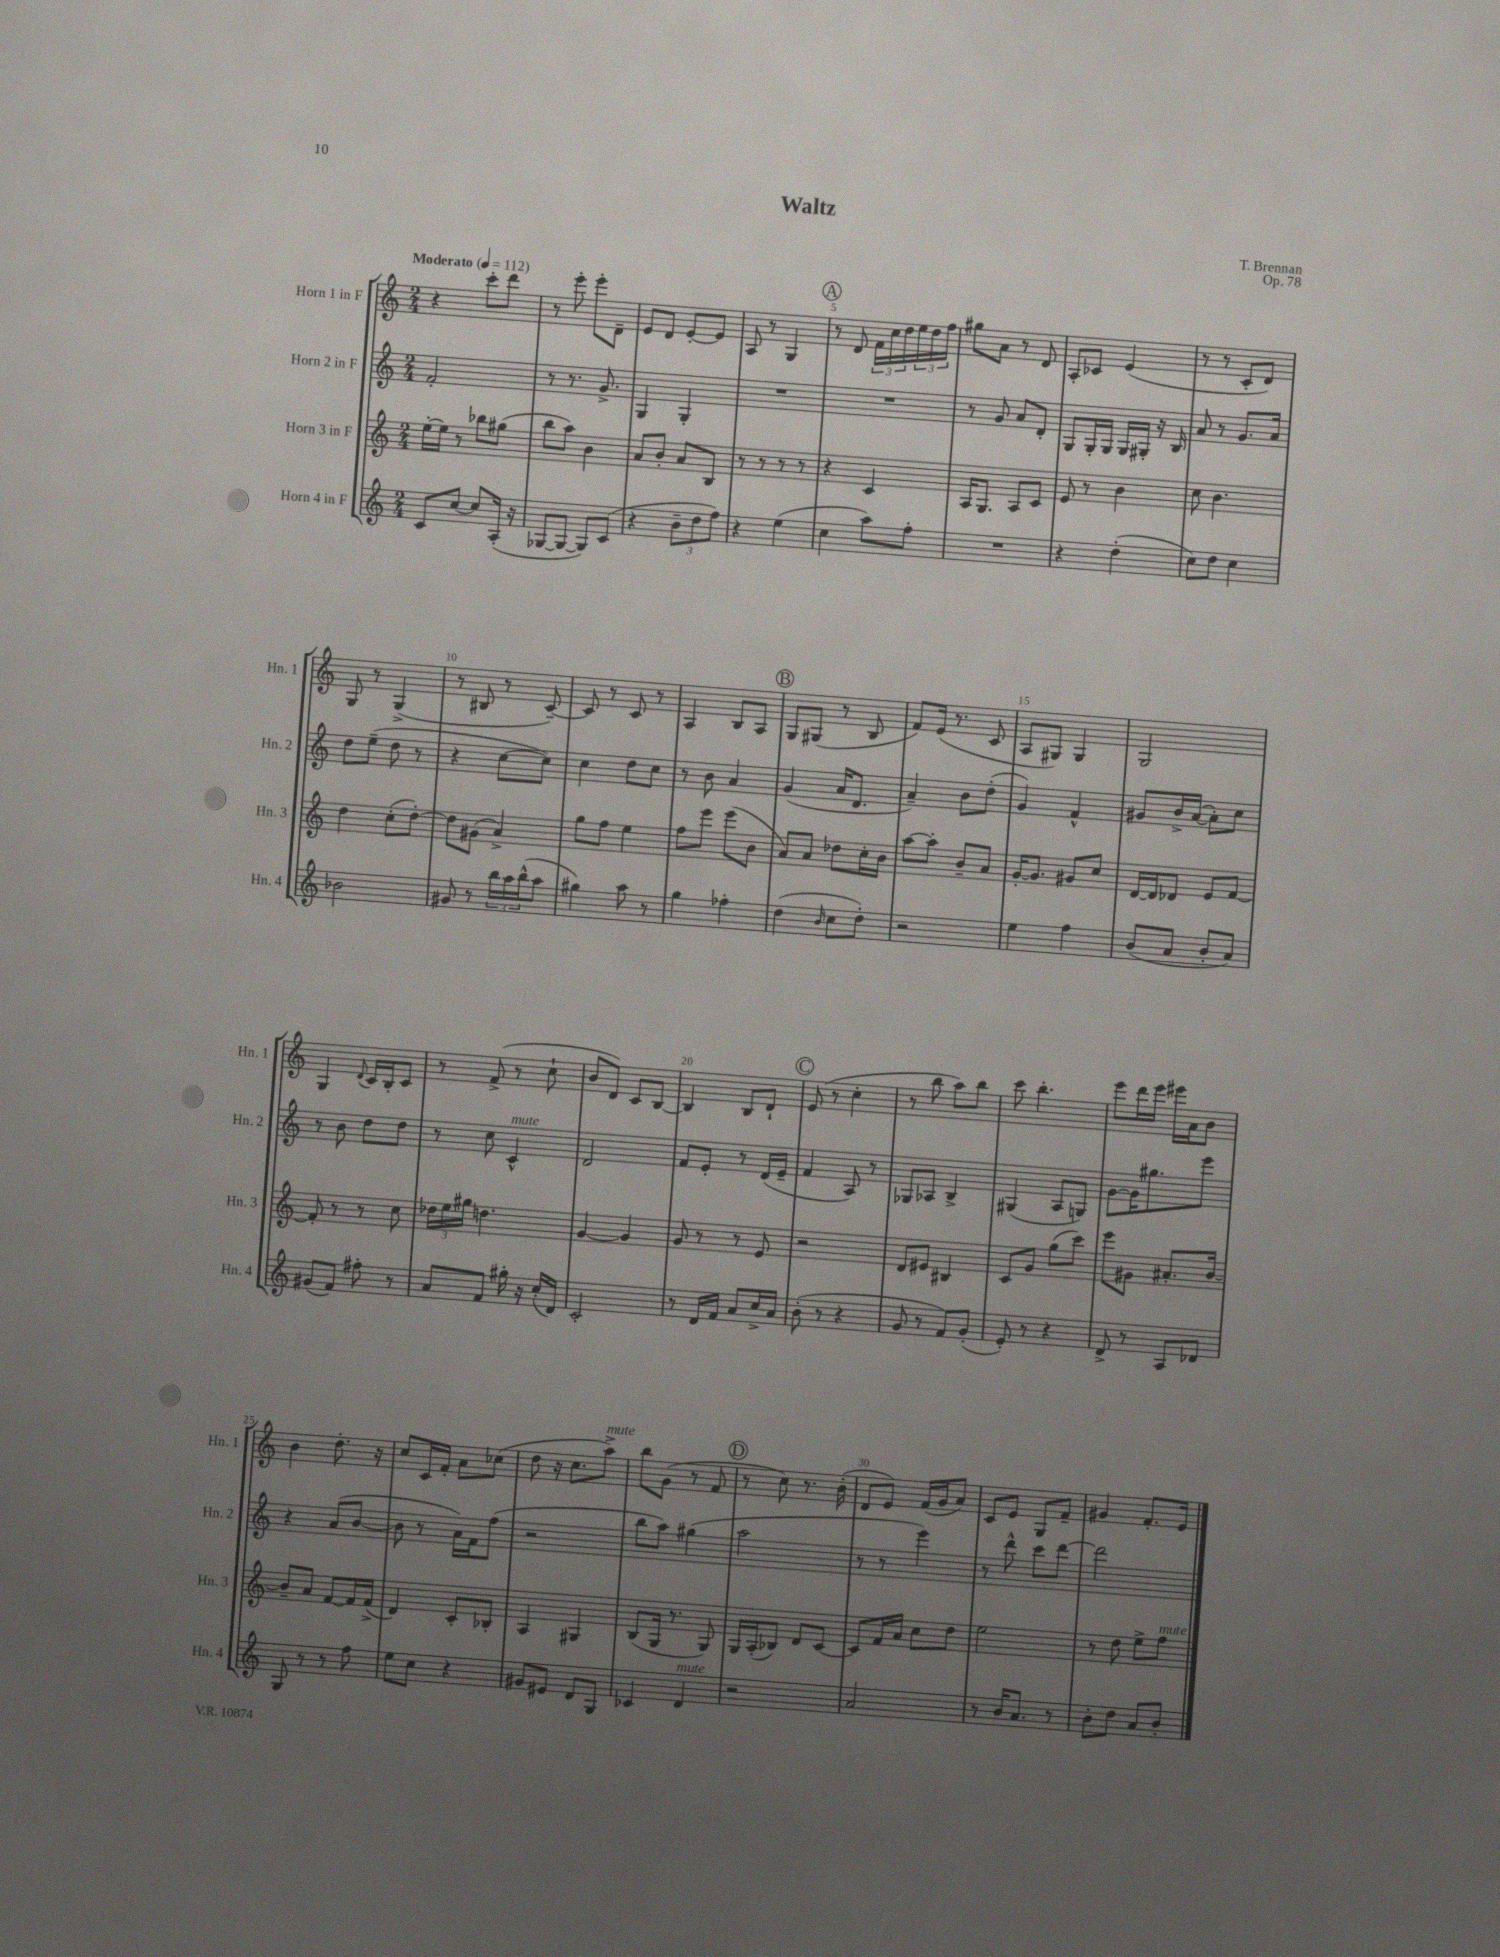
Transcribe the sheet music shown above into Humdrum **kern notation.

**kern	**kern	**kern	**kern
*staff4	*staff3	*staff2	*staff1
*clefG2	*clefG2	*clefG2	*clefG2
*k[]	*k[]	*k[]	*k[]
*M2/4	*M2/4	*M2/4	*M2/4
*MM112	*MM112	*MM112	*MM112
8c	[16ee'	2f'	4r
.	16ee]	.	.
[8cc	8r	.	.
8cc]	8bb-	.	8ccc'
(16A'	(8gg#	.	8ddd
16r	.	.	.
=	=	=	=
[8G-	8bb	8r	8r
8G-_	8aa)	8.r	8eee'
8G-])	4b	.	8eee'
.	.	8.g^	.
(8c	.	.	8d~
=	=	=	=
4r	8a	4G	8e
.	8b'	.	8d
12b~	8a	4G'	[8e'
12dd	.	.	.
.	8B	.	8e]
12ff)	.	.	.
=	=	=	=
4r	8r	2r	8A
.	8r	.	8r
(4ee	8r	.	4G
.	8r	.	.
=	=	=	=
4cc	4r	2r	8r
.	.	.	8d
8aa)	4c	.	24f
.	.	.	24cc
.	.	.	24dd
8ff'	.	.	24ee
.	.	.	24dd
.	.	.	24ff
=	=	=	=
2r	16A	8r	8gg#
.	8.G	.	.
.	.	8g	8a
.	8A	8a	8r
.	8c	8d'	8d
=	=	=	=
4r	8e	8G	8A'
.	8r	16G'	8c-
.	.	16G	.
(4dd'	4b	16G	(4e
.	.	16G#'	.
.	.	16r	.
.	.	16B	.
=	=	=	=
8cc)	8cc	8a	8r
8dd	4.b	8r	8r
4cc	.	8.g	8c'
.	.	.	8d)
.	.	16a	.
=	=	=	=
2b-	4dd	8dd	8G
.	.	(8ee~	8r
.	(8cc'	8dd	(4G^
.	[8dd')	8r	.
=	=	=	=
8g#	8dd]	4r	8r
8r	(8g#	.	8B#
24bb	4a^)	[8cc	8r
24aa	.	.	.
(24bb^^	.	.	.
8aa	.	8cc])	[8c~)
=	=	=	=
4gg#)	8gg	4cc	8c]
.	8ff	.	8r
8aa	4ee	8dd	8c
8r	.	8cc	8r
=	=	=	=
4gg	8ff	8r	4A
.	8eee	8b	.
4ff-'	(8eee	4a	8B
.	8b	.	8A
=	=	=	=
(4dd	8a)	(4g	8G
.	8a	.	(8G#
16qqb	.	.	.
8cc	8dd-	16a	8r
.	.	8.d	.
8dd')	16cc'	.	8B
.	16b	.	.
=	=	=	=
2r	[8aa	4a~)	8f)
.	8aa']	.	(16e
.	.	.	8.r
.	8b~	8b	.
.	8a	(8dd'	8c
=	=	=	=
4ee	[16g'	4g)	8A
.	8.g]	.	.
.	.	.	8G#)
4ff	8g#	4f^^	4G#
.	8cc	.	.
=	=	=	=
(8b	[16d	8g#	2G
.	16d]	.	.
8a	8d-	16b^	.
.	.	([16a	.
8b'	8e	8a'])	.
8a)	[8f	8cc	.
=	=	=	=
(8g#	8f']	8r	4G
8f)	8r	8b	.
.	.	.	8qqd
8ff#'	8r	8dd	16c
.	.	.	16B'
8r	8cc	8dd	8c
=	=	=	=
8a	24dd-	8r	8r
.	24ee	.	.
.	24gg#	.	.
8f	4.dd	8cc	(8f^
16gg#'	.	4c^^	8r
16r	.	.	.
(16cc'	.	.	8cc`
16d)	.	.	.
=	=	=	=
2c'	[4g	2d	8b
.	.	.	8d)
.	4g]	.	8c
.	.	.	[8B
=	=	=	=
8r	8g	8f	4B]
16d	8r	8e'	.
16f	.	.	.
8a	8r	8r	8B
16cc^	8e	(16d	8d`
16a	.	16e~	.
=	=	=	=
(8b'	2r	4f	(8e
8r	.	.	8r
4r	.	8A)	4cc'
.	.	8r	.
=	=	=	=
8g	8d	8G-	8r
8r	8e#	8A-	8bb
8f)	4B#	4B^	8aa)
(8g'	.	.	8bb
=	=	=	=
8e')	8c	(4G#	8ccc
8r	8g	.	4.bb'
4r	(8gg	8A	.
.	8ccc)	8G)	.
=	=	=	=
8d^	8eee	[8g	8eee
8r	8g#	16g]	16ddd
.	.	8.gg#	16eee
8A	8.a#'	.	16eee#
.	.	.	16a
8d-	.	8eee	8b
.	[16b	.	.
=	=	=	=
8G	8b~]	4r	4b
8r	8a	.	.
8r	[8f	(8a	8.dd'
8ff	16f]	[8b	.
.	(16f^	.	16r
=	=	=	=
8ee	4d)	8b]	8cc
8cc	.	8r	16c
.	.	.	16f'
4r	8c'	16a)	8a
.	.	16f	.
.	8B-'	(8ff	(8cc-
=	=	=	=
8g#	4A	2r	8dd
8e#	.	.	16r
.	.	.	8.cc
8d	4G#	.	.
8G	.	.	8aa^)
=	=	=	=
4c-	(8B	8bb	8bb
.	16G	8aa)	(8g
.	8.r	.	.
4d	.	(4gg#	8r
.	8G)	.	8f
=	=	=	=
2r	16G	2aa	8r
.	(16A'	.	.
.	8B-)	.	8cc)
.	8d	.	8.r
.	[8c	.	.
.	.	.	(16b'
=	=	=	=
2a	8c]	8r	8d
.	16f	8r	8e)
.	16a	.	.
.	8cc	4eee)	(16f
.	.	.	16g
.	8dd	.	8a)
=	=	=	=
8r	2ee	8r	8c
16b	.	8ddd^^	8e
8.a	.	.	.
.	.	8ccc	8G
8r	.	[8ddd	8f~
=	=	=	=
8b'	8r	2ddd]	4g#
8dd	8dd	.	.
8a	8ee^	.	8.f'
8b'	8ff	.	.
.	.	.	16e
==	==	==	==
*-	*-	*-	*-
